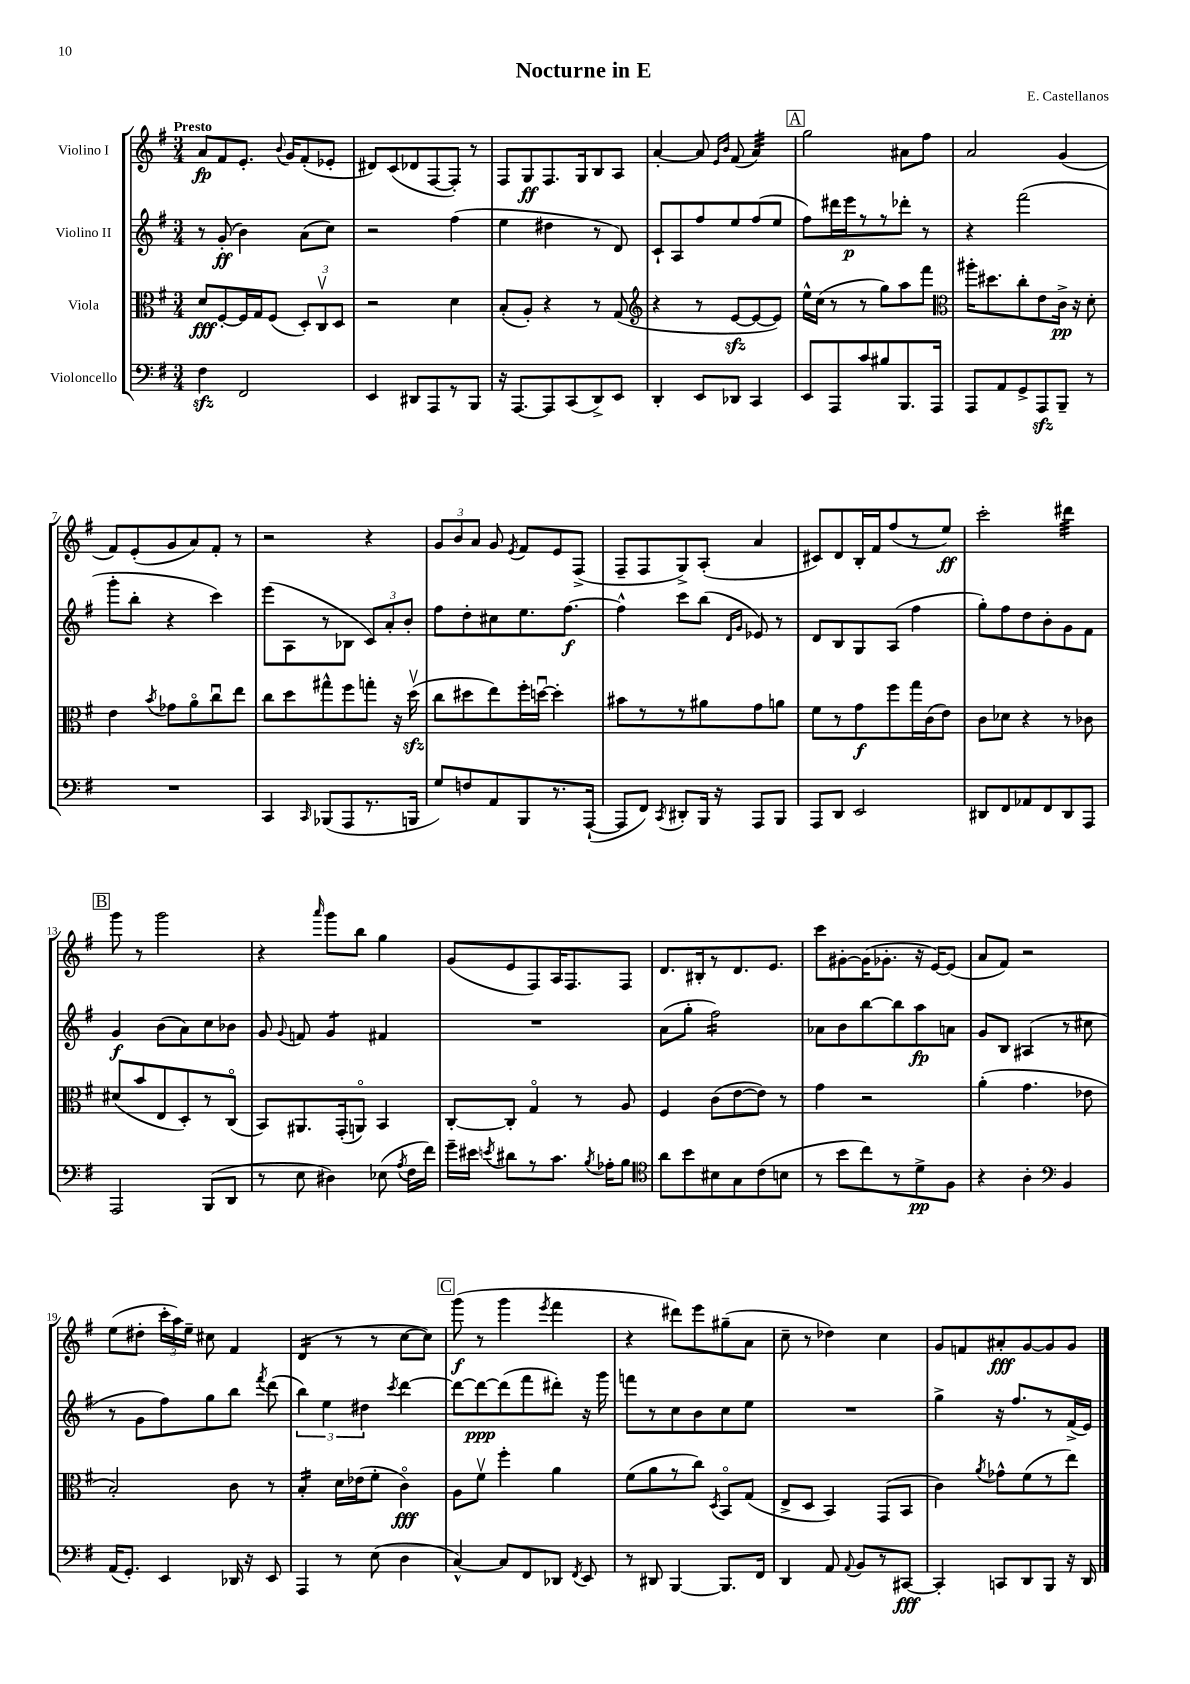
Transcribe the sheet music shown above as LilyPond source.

\header { title = "Nocturne in E" composer = "E. Castellanos" }
<<
\new StaffGroup <<
\new Staff = "s0" \with { instrumentName = "Violino I" } {
    \clef treble \key g \major \numericTimeSignature \time 3/4 \tempo "Presto"
    \autoBeamOff a'8[\fp fis'8 e'8.]-. \appoggiatura { b'8 } g'16[ fis'8-.( ees'8]-. |
    dis'8[) c'8( des'8 fis8~ fis8]-.) r8 |
    fis8[ g8\ff fis8. g16 b8 a8] |
    a'4~-. a'8 \grace { e'16[ b'16] } fis'8( a'4:32) |
    \mark \markup { \box "A" } g''2 ais'8[ fis''8] |
    a'2 g'4( |
    fis'8[) e'8-.( g'8 a'8) fis'8]-. r8 |
    r2 r4 |
    \tuplet 3/2 { g'8[ b'8 a'8] } g'8 \acciaccatura { e'8 } fis'8[ e'8 fis8]->( |
    fis8[-- fis8 g8->) a8]-.( a'4 |
    cis'8[) d'8 b16-. fis'16 fis''8( r8 e''8]\ff) |
    c'''2-. dis'''4:32 |
    \mark \markup { \box "B" } g'''8 r8 g'''2 |
    r4 \grace { a'''16 } g'''8[ b''8] g''4 |
    g'8[( e'8 fis8) a16 fis8. fis8] |
    d'8.[ bis16-. r8 d'8. e'8.] |
    c'''8[ gis'8~-. gis'16( ges'8.]-. r16 e'16[~) e'8]( |
    a'8[ fis'8]) r2 |
    e''8[( dis''8]-. \tuplet 3/2 { c'''16[-. a''16) e''16]-- } cis''8 fis'4 |
    d'4:16( r8 r8 c''8[~ c''8]) |
    \mark \markup { \box "C" } g'''8\f( r8 g'''4 \acciaccatura { e'''8 } fis'''4 |
    r4 dis'''8[) e'''8 gis''8--( a'8] |
    c''8-- r8 des''4) c''4 |
    g'8[ f'8 ais'8-.\fff g'8~ g'8 g'8] \bar "|." |
}
\new Staff = "s1" \with { instrumentName = "Violino II" } {
    \clef treble \key g \major \numericTimeSignature \time 3/4
    \autoBeamOff r8 g'8-.\ff( b'4) a'8[( c''8]) |
    r2 fis''4( |
    e''4 dis''4 r8 d'8) |
    c'8[-! a8 fis''8 e''8 fis''8( e''8] |
    \mark \markup { \box "A" } fis''8[) dis'''16 e'''16\p r8 r8 des'''8]-. r8 |
    r4 fis'''2( |
    g'''8[-. b''8]-. r4 c'''4) |
    e'''8[( a8 r8 bes8] \tuplet 3/2 { c'8[) a'8-. b'8]-. } |
    fis''8[ d''8-. cis''8 e''8. fis''8.]~\f |
    fis''4-^ c'''8[ b''8]( \grace { d'16[ g'16] } ees'8) r8 |
    d'8[ b8 g8 a8]( fis''4 |
    g''8[-.) fis''8 d''8 b'8-. g'8 fis'8] |
    \mark \markup { \box "B" } g'4\f b'8[( a'8) c''8 bes'8] |
    g'8 \appoggiatura { g'8 } f'8 g'4:8 fis'4 |
    R2. |
    a'8[( g''8]-. fis''2:16) |
    aes'8[ b'8 b''8~ b''8 a''8\fp a'8] |
    g'8[ b8] ais4( r8 cis''8 |
    r8 g'8[ fis''8) g''8 b''8] \acciaccatura { fis'''8 } d'''8( |
    \tuplet 3/2 { b''4) e''4 dis''4 } \acciaccatura { c'''8 } d'''4~ |
    \mark \markup { \box "C" } d'''8[~ d'''8~\ppp d'''8( fis'''8 dis'''8]-.) r16 g'''16 |
    f'''8[ r8 c''8 b'8 c''8 e''8] |
    R2. |
    g''4-> r16 fis''8.[ r8 fis'16->( e'16]) \bar "|." |
}
\new Staff = "s2" \with { instrumentName = "Viola" } {
    \clef alto \key g \major \numericTimeSignature \time 3/4
    \autoBeamOff d'8[\fff fis8~-. fis16 g16 fis8]( \tuplet 3/2 { d8[-.) c8\upbow d8] } |
    r2 d'4 |
    b8[-.( a8]-.) r4 r8 g8( |
    \clef treble r4 r8 e'8[~\sfz e'8~ e'8]) |
    \mark \markup { \box "A" } e''16[-^ c''16]( r8 r8 g''8[) a''8 fis'''8] |
    \clef alto ais''16[-. dis''8. c''8-. e'8 c'16]->\pp r16 d'8-. |
    e'4 \acciaccatura { b'8 } ges'8[ a'8\flageolet c''8\downbow e''8] |
    c''8[ d''8 gis''8-^ fis''8 g''8]-. r16 d''16\upbow\sfz( |
    c''8[ dis''8 e''8) fis''16-. d''16]~\downbow d''4-. |
    bis'8[ r8 r8 ais'8 g'8 a'8] |
    fis'8[ r8 g'8\f fis''8 g''16 c'16( e'8]) |
    c'8[ des'8] r4 r8 ces'8 |
    \mark \markup { \box "B" } dis'8[( b'8 e8 d8-.) r8 c8]\flageolet( |
    b,8[) ais,8. g,16-.( a,8]\flageolet) b,4 |
    c8[~-. c8]-. g4\flageolet r8 a8 |
    fis4 c'8[( e'8~ e'8]) r8 |
    g'4 r2 |
    a'4-.( g'4. ees'8 |
    b2-.) c'8 r8 |
    b4:16-. d'16[ ees'16( fis'8]-. c'4\flageolet\fff) |
    \mark \markup { \box "C" } a8[ fis'8]\upbow fis''4-. a'4 |
    fis'8[( a'8 r8 c''8]) \acciaccatura { d8 } b,8[\flageolet g8]( |
    e8[-> d8] b,4) g,8[( b,8] |
    c'4) \acciaccatura { a'8 } ges'8[-^ fis'8( r8 e''8]) \bar "|." |
}
\new Staff = "s3" \with { instrumentName = "Violoncello" } {
    \clef bass \key g \major \numericTimeSignature \time 3/4
    \autoBeamOff fis4\sfz fis,2 |
    e,4 dis,8[ a,,8 r8 b,,8] |
    r16 a,,8.[~ a,,8 c,8( d,8->) e,8] |
    d,4-. e,8[ des,8] c,4 |
    \mark \markup { \box "A" } e,8[ a,,8 c'8 bis8 b,,8. a,,16] |
    a,,8[ a,8 g,8-> a,,8\sfz b,,8]-- r8 |
    R2. |
    c,4 \grace { c,16 } bes,,8[( a,,8 r8. b,,16] |
    g8[) f8 a,8 b,,8 r8. a,,16]~-!( |
    a,,8[ fis,8]) \acciaccatura { c,8 } dis,8[-. b,,16] r16 a,,8[ b,,8] |
    a,,8[ d,8] e,2 |
    dis,8[ fis,8 aes,8 fis,8 dis,8 a,,8] |
    \mark \markup { \box "B" } a,,2 b,,8[( d,8] |
    r8 e8 dis4) ees8( \acciaccatura { a8 } fis16[ fis'16]) |
    g'16[-- eis'16] \acciaccatura { e'8 } dis'8[ r8 c'8.] \acciaccatura { b8 } aes16[-. b8] |
    \clef tenor a'8[ b'8 bis8 g8 c'8( b8] |
    r8 b'8[ c''8) r8 d'8->\pp fis8] |
    r4 a4-. \clef bass b,4 |
    a,16[( g,8.]-.) e,4 des,16 r16 e,8 |
    a,,4 r8 e8( d4 |
    \mark \markup { \box "C" } c4~-^) c8[ fis,8 des,8] \acciaccatura { fis,8 } e,8 |
    r8 dis,8 b,,4~ b,,8.[ fis,16] |
    d,4 a,8 \appoggiatura { a,8 } b,8[ r8 cis,8]~\fff |
    cis,4-. c,8[ d,8 b,,8] r16 d,16 \bar "|." |
}
>>
>>
